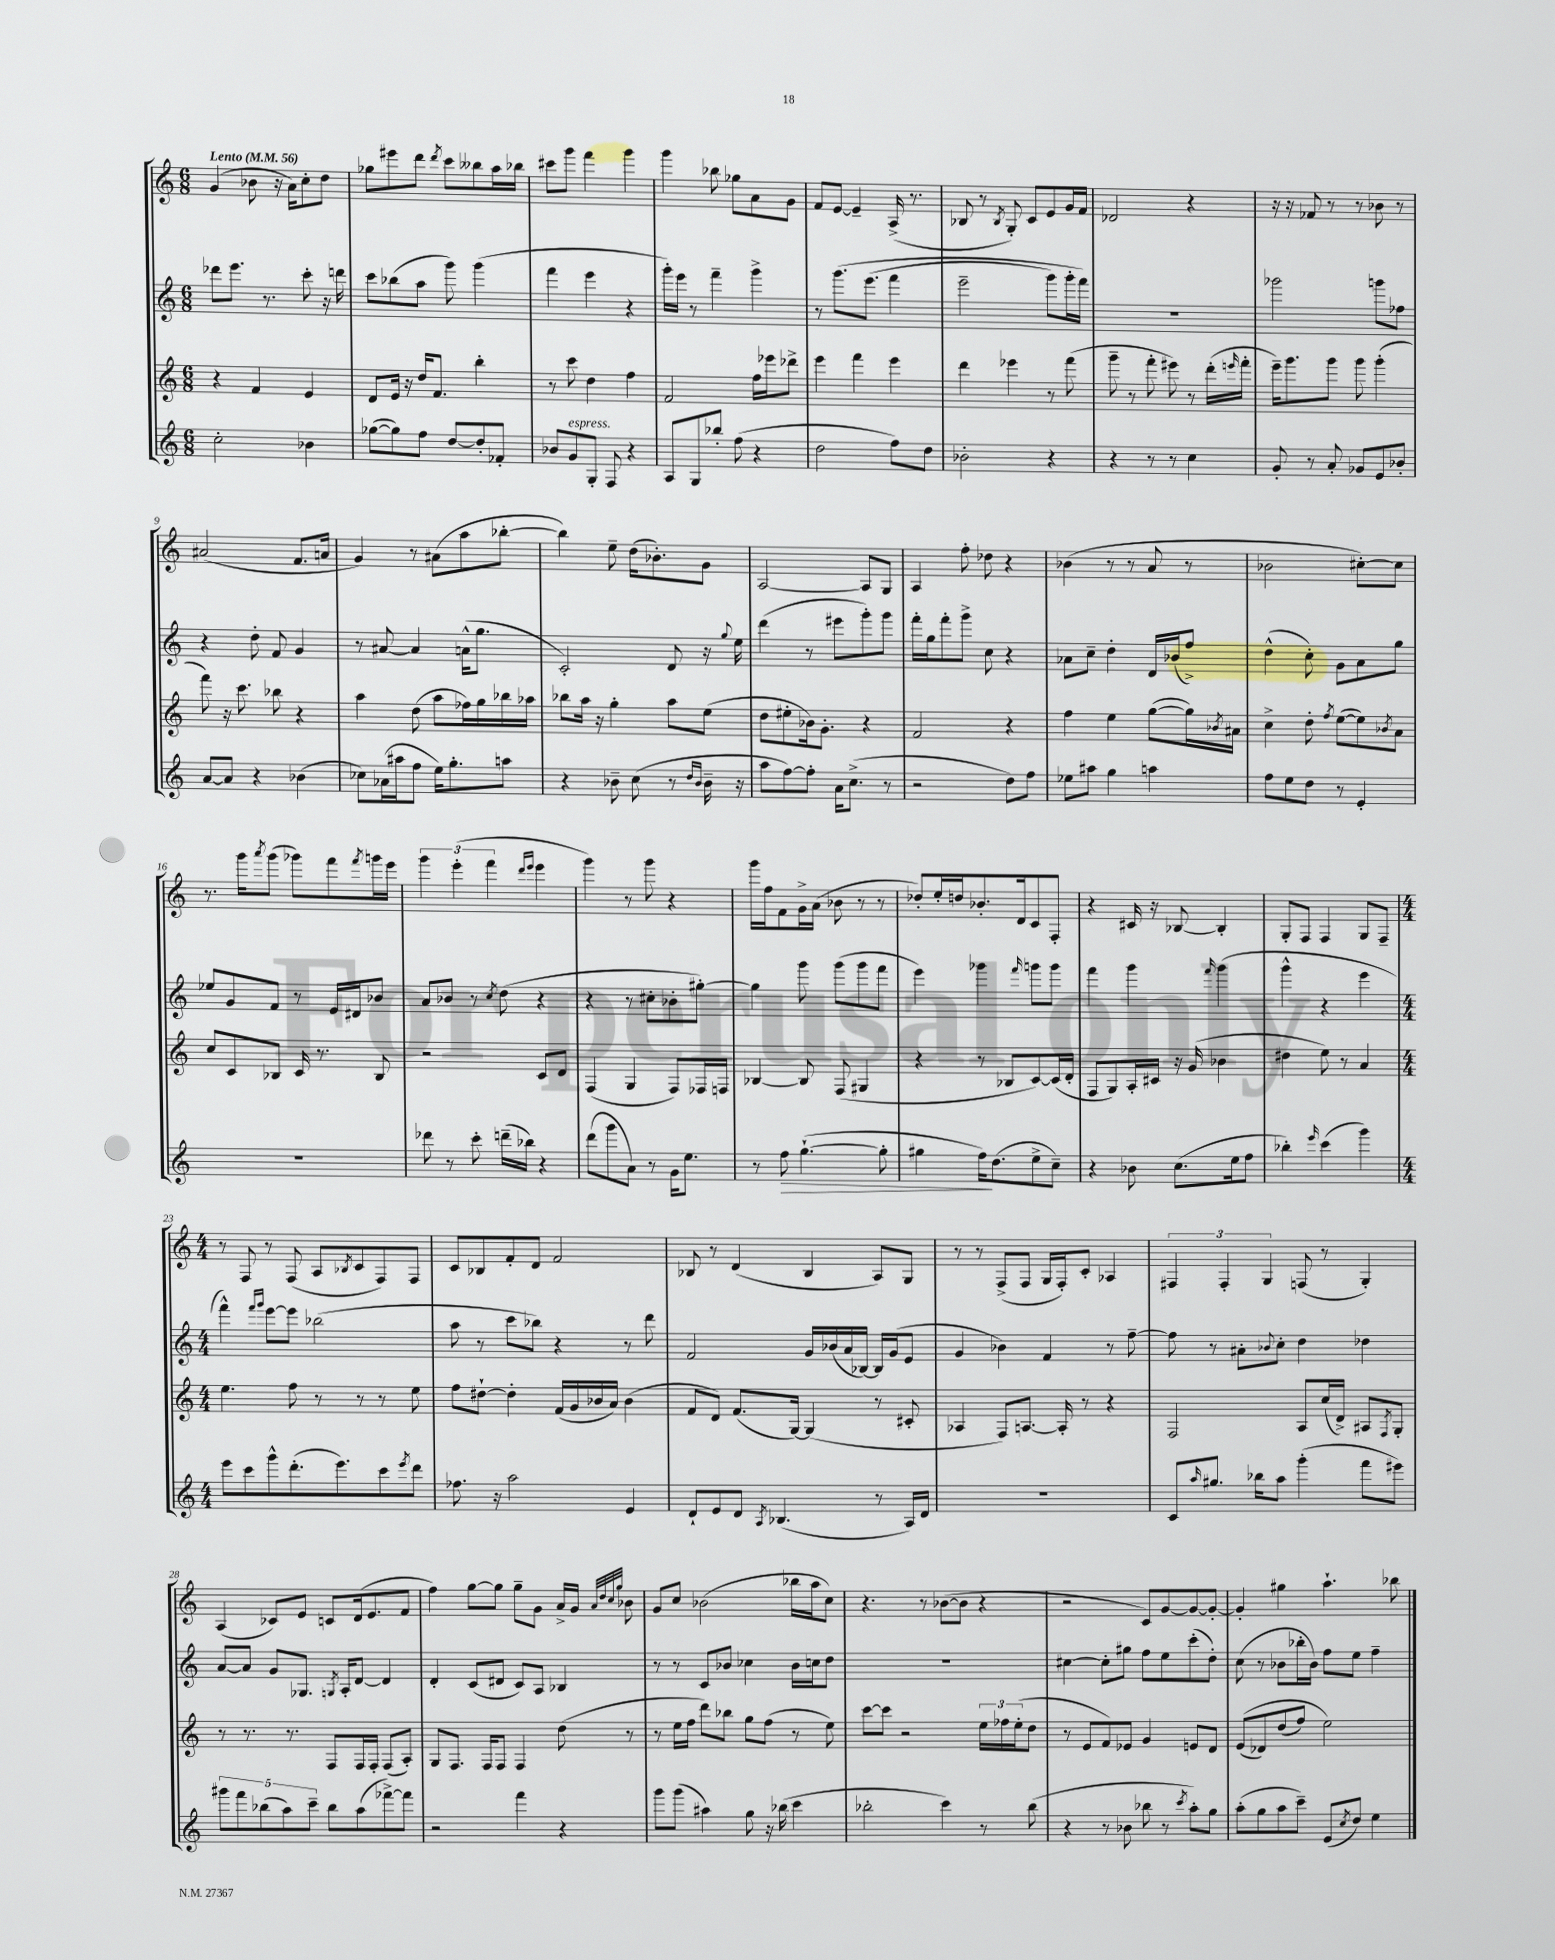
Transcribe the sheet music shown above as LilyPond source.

<<
\new StaffGroup <<
\new Staff = "s0" {
    \clef treble \key c \major \numericTimeSignature \time 6/8 \tempo "Lento" 4 = 56
    g'4( bes'8 r16 a'16) c''8-. d''8 |
    ges''8 eis'''8 d'''8 \acciaccatura { d'''8 } c'''8 beses''8 a''16 bes''16 |
    cis'''8 g'''8 f'''4 g'''4 |
    g'''4 bes''8 ges''8 a'8 g'8 |
    f'8 e'8~ e'4-- a16->( r8. |
    bes8 r8 \acciaccatura { bes8 } g8-.) c'8 e'8 g'16 f'16 |
    des'2 r4 |
    r16 r16 fes'8 r8 r8 bes'8 r8 |
    ais'2( f'8. a'16 |
    g'4) r8 ais'8( a''8 bes''8~-. |
    bes''4) e''8-- d''16( bes'8.-.) g'8 |
    a2~ a8 g8 |
    a4 f''8-. des''8 r4 |
    bes'4( r8 r8 a'8 r8 |
    bes'2 cis''8~-.) cis''8 |
    r8. g'''16 \acciaccatura { a'''8 } g'''8( ges'''8) f'''8 \acciaccatura { f'''8 } g'''16 e'''16 |
    \tuplet 3/2 { g'''4 e'''4-.( f'''4 } \grace { d'''16 e'''16 } e'''4 |
    g'''4) r8 g'''8 r4 |
    g'''16 f''16 f'8 g'16-> a'16( bes'8 r8 r8 |
    des''8-.) e''16-. d''16 bes'8.-. d'16 c'8 f8-. |
    r4 cis'16 r16 bes8~ bes4-. |
    g8-. f8 f4 g8 f8-- |
    \numericTimeSignature \time 4/4 r8 f8 r8 f8( a8 \acciaccatura { bes8 } c'8 f8) f8 |
    c'8 bes8 f'8-. d'8 f'2 |
    bes8 r8 d'4( bes4 a8) g8 |
    r8 r8 f8->( f8 g16 f16-.) c'8-. aes4 |
    \tuplet 3/2 { fis4 fis4-. g4 } f8( r8 g4-.) |
    a4( ces'8) e'8 c'8 d'16( e'8. f'8 |
    f''4) g''8~ g''8 g''8-- g'8 a'16-> g'16 \grace { a'32 d''32 c''32 g''32 } bes'8 |
    g'8 c''8 bes'2( bes''16 a''16 c''8) |
    r4. r8 bes'8~( bes'8 r4 |
    r2 c'8) g'8~ g'8~ g'8~-. |
    g'4-. gis''4 a''4.-! bes''8 \bar "|." |
}
\new Staff = "s1" {
    \clef treble \key c \major \numericTimeSignature \time 6/8
    des'''8 e'''8. r8. c'''8-. r16 d'''16 |
    c'''8 bes''8( a''8 g'''8) g'''4( |
    f'''4 e'''4 r4 |
    g'''16-.) e'''16 r8 f'''4-- g'''4-> |
    r8 g'''8.\( e'''8.( f'''4 |
    e'''2-- g'''8) g'''16-. f'''16\) |
    R2. |
    ges'''2 g'''8 fes''8 |
    r4 d''8-. f'8 g'4 |
    r8 ais'8~ ais'4 a'16-^( g''8. |
    c'2-.) d'8 r16 \appoggiatura { g''8 } e''16 |
    d'''4( r8 eis'''8 g'''8-.) g'''8 |
    f'''16-. g''16 f'''8-. g'''8-> c''8 r4 |
    aes'8 c''8-- d''4-. d'16 bes'16( f''8->) |
    d''4-^( c''8-.) g'8 a'8 g''8 |
    ees''8 g'8 f'8 r8 e'16 dis'16 bes'8 |
    a'8 bes'8 r8 \acciaccatura { c''8 } d''8( r4 |
    r4 r8 cis''8-. bes'8-. gis''8~-.) |
    gis''4 g'''8 g'''8( g'''8 f'''8 |
    e'''4) ges'''4 \grace { f'''16 } g'''8 g'''8 |
    f'''4 g'''4 \grace { f'''16 } g'''4( |
    g'''4-^ r4 e'''4 |
    \numericTimeSignature \time 4/4 f'''4-^) \grace { f'''16 g'''16 } e'''8~ e'''8 bes''2( |
    a''8 r8 c'''8 bes''8) r4 r8 d'''8 |
    f'2 g'16 bes'16( a'16 bes16~) bes16 g'16( e'8 |
    g'4 bes'4) f'4 r8 f''8~-- |
    f''8 r8 ais'8-. \appoggiatura { bes'8 } c''8-. d''4 des''4 |
    a'8~ a'8 g'8 ges8. \acciaccatura { g8 } a16-. d'8~ d'4 |
    d'4-. c'8( dis'8 c'8) a8 bes4 |
    r8 r8 c'8 bes'8 ces''4 bes'16 c''16 d''8 |
    R1 |
    cis''4~ cis''8-. gis''8 f''8 e''8 c'''8-.( d''8-.) |
    c''8( r8 bes'8 bes''16-. bes'16) f''8 e''8 f''4-- \bar "|." |
}
\new Staff = "s2" {
    \clef treble \key c \major \numericTimeSignature \time 6/8
    r4 f'4 e'4 |
    d'8 e'16 r16 d''16 f'8. b''4-. |
    r8 c'''8 d''4 f''4 |
    f'2 f''16 ees'''16 des'''8-> |
    e'''4 f'''4 e'''4 |
    d'''4 ees'''4 r8 f'''8( |
    g'''8-- r8 f'''8-. eis'''8) r8 d'''16-.( \grace { e'''16 } f'''16-. |
    e'''16--) g'''8. g'''8 g'''8 g'''4-.( |
    f'''8) r16 c'''8. bes''8 r4 |
    a''4 d''8( a''8 fes''16) g''16 bes''16 aes''16 |
    bes''8 a''16 r16 g''4-. a''8 e''8( |
    d''8 eis''8-. bes'16) g'8.-. r4 |
    f'2 r4 |
    f''4 e''4 g''8~( g''16) \acciaccatura { bes'8 } ais'16 |
    c''4-> d''8-. \acciaccatura { f''8 } e''8~( e''8) \acciaccatura { bes'8 } a'8 |
    c''8 c'8 bes8 c'16 r8. bes8 |
    r2 c'8 d'8 |
    f4( g4 f8) fes16 f16 |
    bes4~ bes8 f8( gis4 |
    r4 r8 bes8 c'8~) c'16( d'16-. |
    f8 g8) a16-. cis'16 r16 g'16( bes'4 |
    dis''4 e''8) r8 a'4 |
    \numericTimeSignature \time 4/4 e''4. f''8 r8 r8 r8 e''8 |
    f''8 dis''8~-! dis''4-. f'16( g'16 bes'16 a'16) bes'4( |
    f'8 d'8) f'8.( g16~) g4( r8 cis'8-. |
    aes4 f8) a8.~ a16-. r8 r4 |
    f2 a8 c''16( d'16->) ais8 \acciaccatura { f8 } g8-. |
    r8 r8. r8. f8 f16 f16-. f8( a8-.) |
    g8 f8. f16 f8 f4 d''8( r8 |
    r8 e''16 f''16 d'''8) bes''8 g''8 f''8( r8 e''8) |
    c'''8~ c'''8 r2 \tuplet 3/2 { e''16 fes''16 e''16-.( } d''8 |
    r8 e'8 f'8) ees'8 g'4 e'8 d'8 |
    e'8(\( des'8) d''8( f''8) e''2\) \bar "|." |
}
\new Staff = "s3" {
    \clef treble \key c \major \numericTimeSignature \time 6/8
    c''2-. bes'4 |
    ges''8~( ges''8) f''8 d''8~ d''8-. fes'8-. |
    bes'8 g'8^\markup { \italic "espress." } g8-. f8 r4 |
    a8 g8 bes''8-. f''8( r4 |
    d''2 f''8) d''8 |
    bes'2-. r4 |
    r4 r8 r8 c''4 |
    g'8-. r8 a'8-. ges'8 e'8 bes'8-. |
    a'8~ a'8 r4 bes'4( |
    ces''8) aes'16( ais''16 f''8 e''16) g''8.-. a''8 |
    r4 bes'8-- c''8( r8 \grace { d''16 bes'16 } bes'16-- r16 |
    a''8 f''8~) f''8-. a'16 c''8.->( r8 |
    r2 d''8) f''8 |
    ees''8 ais''8 g''4 a''4 |
    f''8 e''8 d''8 r8 e'4-. |
    R2. |
    des'''8 r8 c'''8-. d'''16--( bes''16) r4 |
    d'''8( g'''8 a'8) r8 g'16 e''8. |
    r8 f''8\> g''4.~-!( g''8-. |
    gis''4 f''16\!) d''8.( e''8-> c''8--) |
    r4 bes'8 c''8.( e''16 f''8 |
    bes''4-.) \grace { e'''16 } c'''4( g'''4) |
    \numericTimeSignature \time 4/4 e'''8 c'''8 g'''8-^ d'''8.-.( e'''8.) c'''8 \acciaccatura { e'''8 } d'''8 |
    fes''8. r16 a''2 e'4 |
    d'8-! e'8 d'8 \acciaccatura { a8 } bes4.( r8 a16) d'16 |
    R1 |
    c'8 \grace { a''16 } gis''8. bes''16 a''8 g'''4-.( f'''8 eis'''8) |
    \tuplet 5/4 { gis'''8 f'''8 bes''8( a''8) c'''8-- } bes''8 a''8( fes'''8~->) fes'''8 |
    r2 f'''4 r4 |
    g'''8 g'''8( ais''4) g''8 r16 bes''16( c'''4 |
    bes''2-. c'''4) r8 bes''8( |
    r4 r8 bes'8 bes''8 r8 \acciaccatura { c'''8 } a''8-.) g''8 |
    a''8-.( g''8 a''8 c'''8--) e'8( \acciaccatura { c''8 } d''8) e''4 \bar "|." |
}
>>
>>
